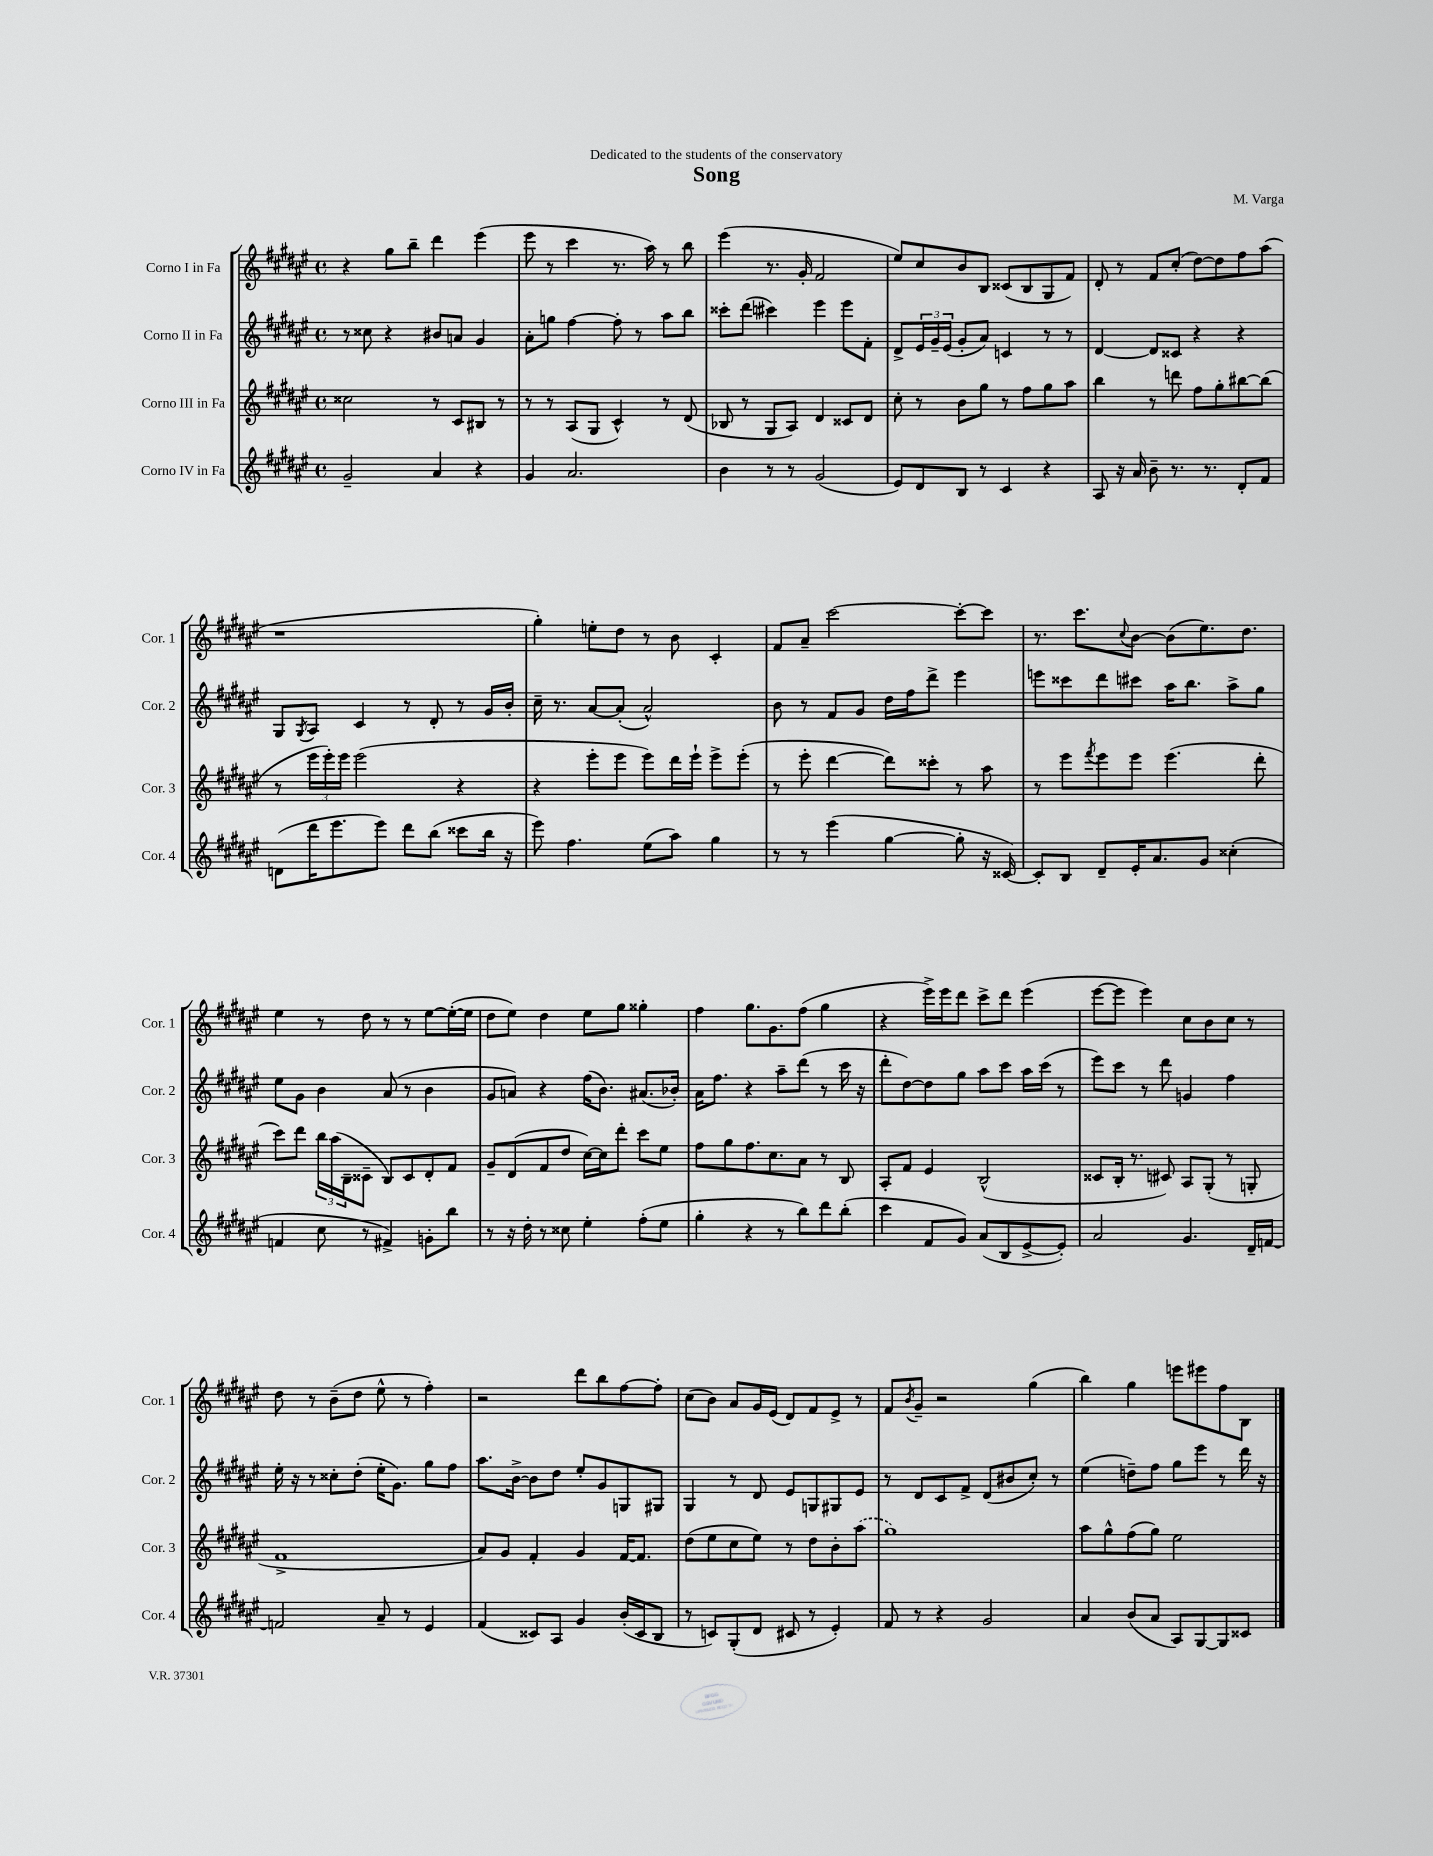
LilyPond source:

\header { title = "Song" composer = "M. Varga" dedication = "Dedicated to the students of the conservatory" }
<<
\new StaffGroup <<
\new Staff = "s0" \with { instrumentName = "Corno I in Fa" shortInstrumentName = "Cor. 1" } {
    \clef treble \key fis \major \defaultTimeSignature \time 4/4
    r4 gis''8 b''8-- dis'''4 eis'''4( |
    eis'''8 r8 cis'''4 r8. ais''16) r8 b''8 |
    eis'''4( r8. gis'16-. fis'2 |
    eis''8) cis''8 b'8 b8 cisis'8( b8 gis8 fis'8) |
    dis'8-. r8 fis'8 cis''8-.( dis''8~) dis''8 fis''8 ais''8( |
    r1 |
    gis''4-.) e''8-. dis''8 r8 b'8 cis'4-. |
    fis'8 ais'8-- cis'''2~ cis'''8~-. cis'''8 |
    r8. cis'''8. \appoggiatura { cis''8 } b'8~ b'8( eis''8.) dis''8. |
    eis''4 r8 dis''8 r8 r8 eis''8~ eis''16~-.( eis''16 |
    dis''8 eis''8) dis''4 eis''8 gis''8 gisis''4-. |
    fis''4 gis''8. gis'8. fis''8( gis''4 |
    r4 eis'''16->) eis'''16 dis'''8 cis'''8-> dis'''8 eis'''4( |
    eis'''8~ eis'''8 eis'''4) cis''8 b'8 cis''8 r8 |
    dis''8 r8 b'8--( dis''8 eis''8-^ r8 fis''4-.) |
    r2 dis'''8 b''8 fis''8~ fis''8-. |
    cis''8( b'8) ais'8 gis'16 eis'16( dis'8) fis'8 eis'8-> r8 |
    fis'8 \acciaccatura { b'8 } gis'8-- r2 gis''4( |
    b''4) gis''4 e'''8 eis'''8 fis''8 b8 \bar "|." |
}
\new Staff = "s1" \with { instrumentName = "Corno II in Fa" shortInstrumentName = "Cor. 2" } {
    \clef treble \key fis \major \defaultTimeSignature \time 4/4
    r8 cisis''8 r4 bis'8 a'8 gis'4 |
    ais'8-. g''8 fis''4~ fis''8-. r8 ais''8 b''8 |
    cisis'''8-. dis'''8( cis'''4) eis'''4 eis'''8 fis'8-. |
    dis'8-> \tuplet 3/2 { eis'16 gis'16-- eis'16( } gis'8-. ais'8) c'4 r8 r8 |
    dis'4~ dis'8 cisis'8 r4 r4 |
    gis8 \acciaccatura { gis8 } ais8 cis'4 r8 dis'8-. r8 gis'16 b'16-. |
    cis''16-- r8. ais'8~ ais'8-.( ais'2-^) |
    b'8 r8 fis'8 gis'8 dis''16 fis''16 dis'''8-> eis'''4 |
    e'''8 cisis'''8 dis'''8 cis'''8 ais''16 b''8. ais''8-> gis''8 |
    eis''8 gis'8 b'4 ais'8( r8 b'4 |
    gis'8 a'8) r4 fis''16( b'8.) ais'8.( bes'16-.) |
    ais'16 fis''8. r4 ais''8-- dis'''8( r8 cis'''16 r16 |
    dis'''8-. dis''8~) dis''8 gis''8 ais''8 cis'''8 ais''16 cis'''16( r8 |
    eis'''8) cis'''8 r8 dis'''8 g'4 fis''4 |
    eis''16-. r16 r8 cisis''8-. dis''8-.( eis''16-. gis'8.) gis''8 fis''8 |
    ais''8. b'16~-> b'8 dis''8 eis''8-. gis'8 g8 gis8 |
    gis4 r8 dis'8 eis'8 g8 gis8 eis'8 |
    r8 dis'8 cis'8 fis'8-> dis'8( bis'8 cis''8-.) r8 |
    eis''4( d''8--) fis''8 gis''8 eis'''8 r8 dis'''16 r16 \bar "|." |
}
\new Staff = "s2" \with { instrumentName = "Corno III in Fa" shortInstrumentName = "Cor. 3" } {
    \clef treble \key fis \major \defaultTimeSignature \time 4/4
    cisis''2 r8 cis'8 bis8 r8 |
    r8 r8 ais8( gis8 cis'4-^) r8 dis'8( |
    bes8 r8 gis8 ais8) dis'4 cisis'8 dis'8 |
    cis''8-. r8 b'8 gis''8 r8 fis''8 gis''8 ais''8 |
    b''4 r8 d'''8 fis''8 gis''8-. bis''8~ bis''8( |
    r8 \tuplet 3/2 { eis'''16 eis'''16-.) eis'''16 } eis'''2( r4 |
    r4 eis'''8-. eis'''8 eis'''8) dis'''16 eis'''16-! eis'''8-> eis'''8-.( |
    r8 eis'''8-. dis'''4~ dis'''8) cisis'''8-. r8 ais''8 |
    r8 eis'''8 \acciaccatura { fis'''8 } eis'''8 eis'''8 eis'''4.( dis'''8-. |
    cis'''8) dis'''8 \tuplet 3/2 { b''16 ais''16( b16-- } cisis'8-- b8) cisis'8 dis'8-. fis'8 |
    gis'8-- dis'8( fis'8 dis''8 cis''16~) cis''16 dis'''8-. cis'''8 eis''8 |
    fis''8 gis''8 fis''8. cis''8. ais'8 r8 b8 |
    ais8-. fis'8 eis'4 b2-^( |
    cisis'8 b16-. r8. cis'8) ais8 gis8-.( r8 g8-. |
    fis'1-> |
    ais'8) gis'8 fis'4-. gis'4 fis'16~ fis'8. |
    dis''8( eis''8 cis''8 eis''8) r8 dis''8 b'8-. \once \slurDashed ais''8( |
    gis''1) |
    ais''8 gis''8-^ fis''8( gis''8) eis''2 \bar "|." |
}
\new Staff = "s3" \with { instrumentName = "Corno IV in Fa" shortInstrumentName = "Cor. 4" } {
    \clef treble \key fis \major \defaultTimeSignature \time 4/4
    gis'2-- ais'4 r4 |
    gis'4 ais'2. |
    b'4 r8 r8 gis'2( |
    eis'8) dis'8 b8 r8 cis'4 r4 |
    ais8 r16 ais'16 b'8-- r8. r8. dis'8-. fis'8 |
    d'8( dis'''16 eis'''8. eis'''8) dis'''8 b''8( cisis'''8 b''16 r16 |
    eis'''8) fis''4. eis''8( ais''8) gis''4 |
    r8 r8 eis'''4( gis''4~ gis''8-. r16 cisis'16~) |
    cisis'8-. b8 dis'8-- eis'16-. ais'8. gis'8 cisis''4-.( |
    f'4 cis''8 r8 fis'4->) g'8-. b''8 |
    r8 r16 dis''16-. r8 cisis''8 eis''4-. fis''8-.( eis''8 |
    gis''4-. r4 r8 b''8) dis'''8 b''8-.( |
    cis'''4 fis'8 gis'8) ais'8( b8 eis'8~-> eis'8-.) |
    ais'2 gis'4. dis'16-- f'16~ |
    f'2 ais'8-- r8 eis'4 |
    fis'4( cisis'8) ais8 gis'4 b'16-.( cisis'16 b8 |
    r8 c'8) gis8-.( dis'8 cis'8 r8 eis'4-.) |
    fis'8 r8 r4 gis'2 |
    ais'4 b'8( ais'8 ais8) gis8~ gis8 cisis'8 \bar "|." |
}
>>
>>
\layout { \context { \Score \remove "Bar_number_engraver" } }
